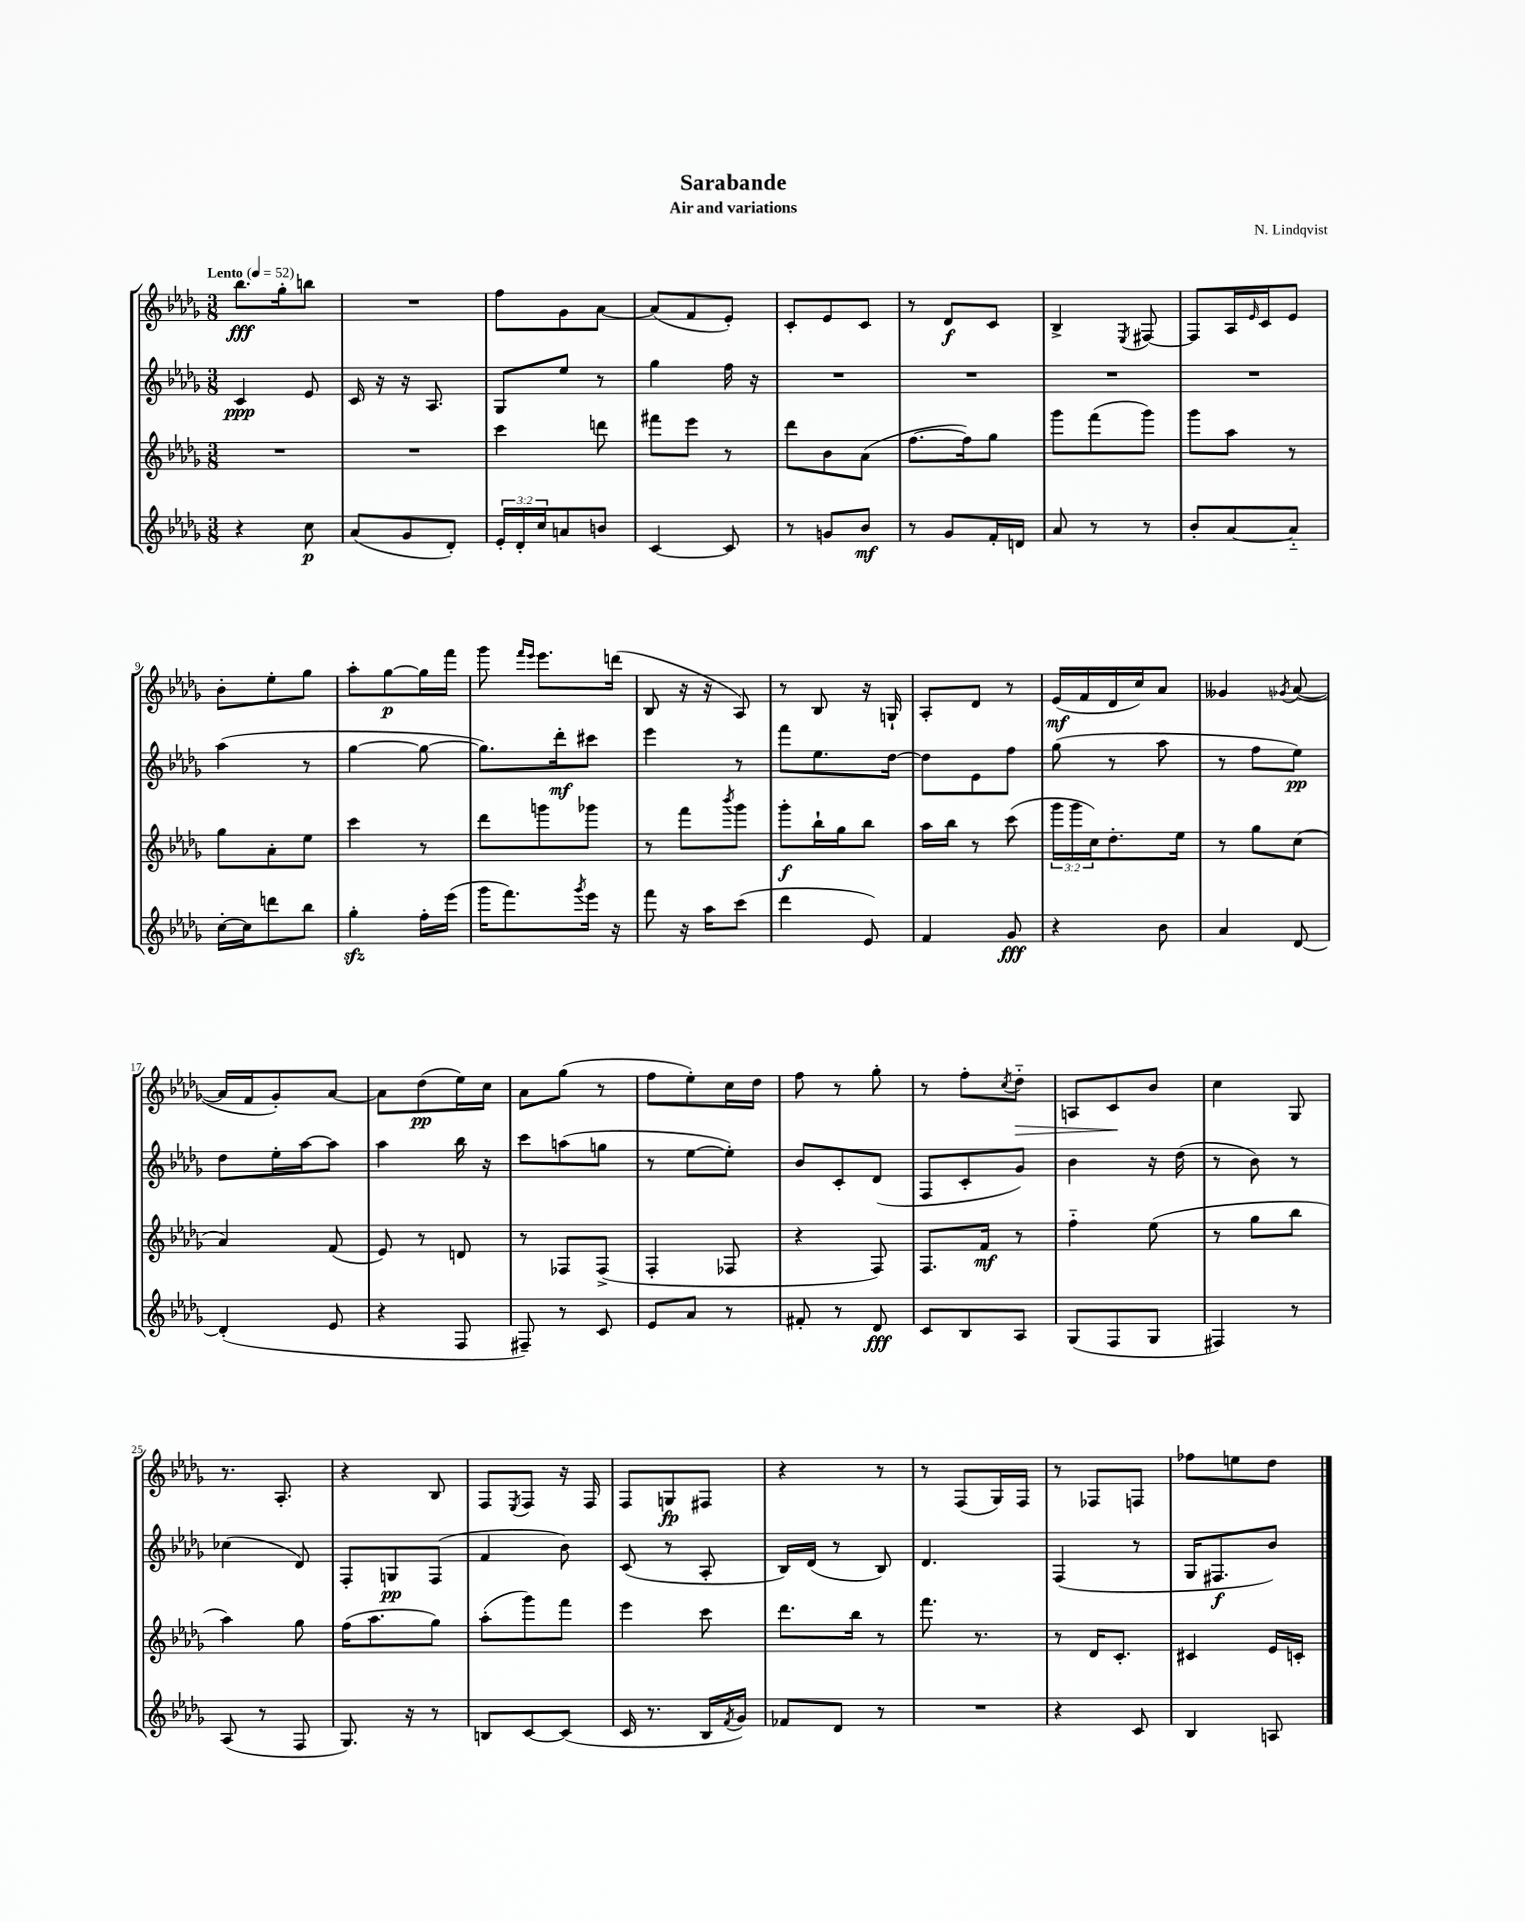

**kern	**kern	**kern	**kern
*staff4	*staff3	*staff2	*staff1
*clefG2	*clefG2	*clefG2	*clefG2
*k[b-e-a-d-g-]	*k[b-e-a-d-g-]	*k[b-e-a-d-g-]	*k[b-e-a-d-g-]
*M3/8	*M3/8	*M3/8	*M3/8
*MM52	*MM52	*MM52	*MM52
4r	4.r	4c	8.bb-
.	.	.	16gg-'
8cc	.	8e-	8bb
=	=	=	=
(8a-	4.r	16c	4.r
.	.	16r	.
8g-	.	16r	.
.	.	8.A-	.
8d-')	.	.	.
=	=	=	=
24e-'	4ccc	8G-	8ff
24d-'	.	.	.
24cc	.	.	.
8a	.	8ee-	8g-
8b	8ddd	8r	[8a-
=	=	=	=
[4c	8fff#	4gg-	(8a-]
.	8eee-	.	8f
8c]	8r	16ff	8e-')
.	.	16r	.
=	=	=	=
8r	8ddd-	4.r	8c'
8g	8b-	.	8e-
8b-	(8a-	.	8c
=	=	=	=
8r	[8.ff	4.r	8r
8g-	.	.	8d-
.	16ff])	.	.
16f'	8gg-	.	8c
16d	.	.	.
=	=	=	=
8a-	8ggg-	4.r	4B-^
8r	(8fff	.	.
.	.	.	8qE-
8r	8ggg-)	.	[8F#
=	=	=	=
8b-'	8ggg-	4.r	8F#]
[8a-	8aa-	.	16A-
.	.	.	16qqe-
.	.	.	16c
8a-'~]	8r	.	8e-
=	=	=	=
[16cc'	8gg-	(4aa-	8b-'
16cc]	.	.	.
8ddd	8a-'	.	8ee-'
8bb-	8ee-	8r	8gg-
=	=	=	=
4gg-'	4ccc	[4gg-	8aa-'
.	.	.	[8gg-
16ff'	8r	8gg-_	16gg-]
(16eee-	.	.	16fff
=	=	=	=
16ggg-	8ddd-	8.gg-])	8ggg-
8.fff)	.	.	.
.	.	.	16qqfff
.	.	.	16qqeee-
.	8ggg	.	8.eee-
.	.	16ddd-'	.
8qggg-	.	.	.
16eee-	8ggg-	8ccc#	.
16r	.	.	(16ddd
=	=	=	=
8fff	8r	4eee-	8B-
16r	8fff	.	16r
16aa-	.	.	16r
.	8qbbb-	.	.
(8ccc	8ggg-	8r	8A-)
=	=	=	=
4ddd-	8ggg-'	8fff	8r
.	16bb-`	8.ee-	8B-
.	16gg-	.	.
8e-)	8bb-	.	16r
.	.	[16dd-	16G`
=	=	=	=
4f	16aa-	8dd-]	8A-'
.	16bb-	.	.
.	8r	8e-	8d-
8g-	(8ccc	8ff	8r
=	=	=	=
4r	24ggg-	(8gg-	(16e-
.	24ggg-	.	.
.	.	.	16f
.	24cc)	.	.
.	8.dd-'	8r	16d-
.	.	.	16cc)
8b-	.	8aa-	8a-
.	16ee-	.	.
=	=	=	=
4a-	8r	8r	4g--
.	8gg-	8ff	.
.	.	.	8qg-
[8d-	(8cc	8ee-)	([8a-
=	=	=	=
(4d-']	4a-)	8dd-	16a-]
.	.	.	16f
.	.	16ee-'	8g-')
.	.	[16aa-	.
8e-	(8f	8aa-]	[8a-
=	=	=	=
4r	8e-)	4aa-	8a-]
.	8r	.	(8dd-
8F	8d	16bb-	16ee-)
.	.	16r	16cc
=	=	=	=
8F#~)	8r	8ccc	8a-
8r	8F-	(8aa	(8gg-
8c	(8F-^	8gg	8r
=	=	=	=
8e-	4F'	8r	8ff
8a-	.	[8ee-	8ee-')
8r	8F-	8ee-'])	16cc
.	.	.	16dd-
=	=	=	=
8f#'	4r	8b-	8ff
8r	.	8c'	8r
8d-	8F)	(8d-	8gg-'
=	=	=	=
8c	8.F	8F	8r
8B-	.	8c'	8ff'
.	16f	.	.
.	.	.	8qcc
8A-	8r	8g-)	8dd-'~
=	=	=	=
(8G-	4ff'~	4b-	8A
8F	.	.	8c
8G-	(8ee-	16r	8b-
.	.	(16dd-	.
=	=	=	=
4F#)	8r	8r	4cc
.	8gg-	8b-)	.
8r	8bb-	8r	8G-
=	=	=	=
(8A-	4aa-)	(4cc-	8.r
8r	.	.	.
.	.	.	8.A-'
8F	8gg-	8d-)	.
=	=	=	=
8.G-)	(16ff	8F'	4r
.	8.aa-	.	.
.	.	8G	.
16r	.	.	.
8r	8gg-)	(8F	8B-
=	=	=	=
8B	(8aa-'	4f	8F
.	.	.	8qE-
[8c	8ggg-)	.	8F
(8c]	8fff	8b-)	16r
.	.	.	16F
=	=	=	=
16c	4eee-	(8c	8F
8.r	.	.	.
.	.	8r	8G
16B-	8ccc	8A-'	8F#
8qf	.	.	.
16g-)	.	.	.
=	=	=	=
8f-	8.ddd-	16B-)	4r
.	.	(16d-	.
8d-	.	8r	.
.	16bb-	.	.
8r	8r	8B-)	8r
=	=	=	=
4.r	8.fff	4.d-	8r
.	.	.	(8F
.	8.r	.	.
.	.	.	16G-)
.	.	.	16F
=	=	=	=
4r	8r	(4F	8r
.	16d-	.	8F-
.	8.c'	.	.
8c	.	8r	8F
=	=	=	=
4B-	4c#	16G-	8ff-
.	.	8.F#	.
.	.	.	8ee
8A	16e-	8b-)	8dd-
.	16c'	.	.
==	==	==	==
*-	*-	*-	*-
